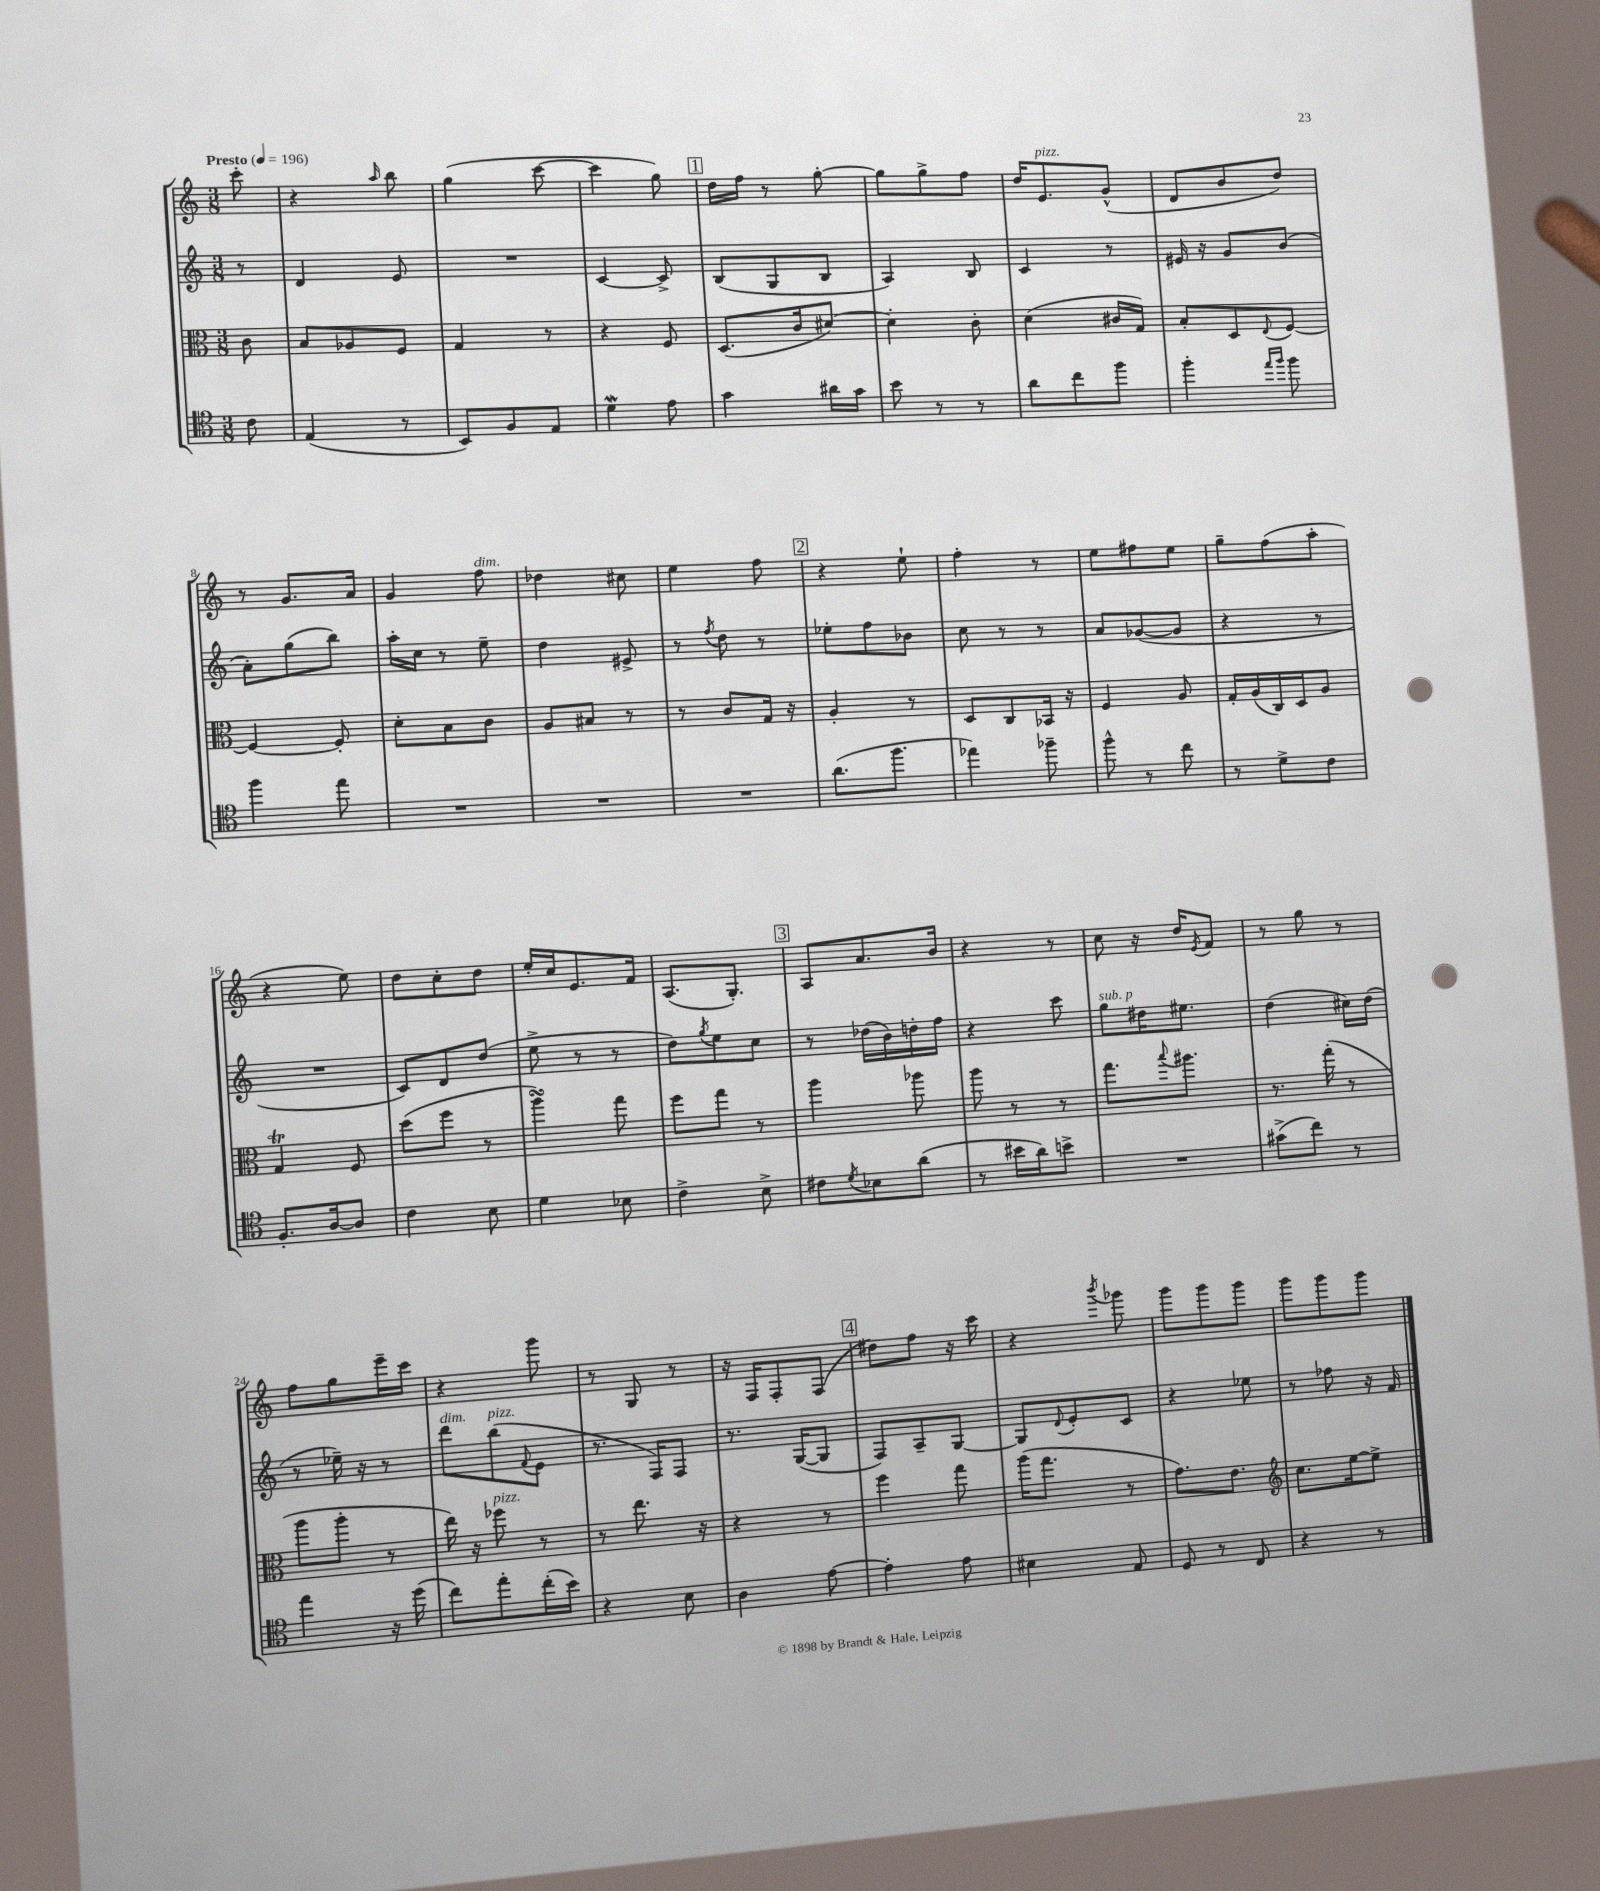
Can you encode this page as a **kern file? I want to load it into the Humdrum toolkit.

**kern	**kern	**kern	**kern
*staff4	*staff3	*staff2	*staff1
*clefC4	*clefC3	*clefG2	*clefG2
*k[]	*k[]	*k[]	*k[]
*M3/8	*M3/8	*M3/8	*M3/8
*MM196	*MM196	*MM196	*MM196
8c\	8c\	8r	8ccc'\
=	=	=	=
(4E/	8B/L	4d/	4r
.	8A-/	.	.
.	.	.	16qqaa/
8r	8F/J	8e/	8bb\
=	=	=	=
8BB/L)	4G/	4.r	(4gg\
8F/	.	.	.
8E/J	8r	.	[8ccc\
=	=	=	=
4d\	4r	[4c/	4ccc\]
8e\	8F/	8c^/]	8gg\)
=	=	=	=
4g\	(8.D/L	(8B/L	16dd\LL
.	.	.	16ff\JJ
.	.	8G/	8r
.	16c/k	.	.
16a#\LL	[8d#/J)	8B/J	[8gg'\
16g\JJ	.	.	.
=	=	=	=
8b\	4d#'\]	4A/)	8gg\]L
8r	.	.	8gg^\
8r	8c'\	8B/	8ff\J
=	=	=	=
8a\L	(4d\	4c/	16dd/LK
.	.	.	8.e/
8cc\	.	.	.
8ff\J	16c#/LL	8r	(8g^^/J
.	16G/JJ)	.	.
=	=	=	=
4ff'\	8B'/L	16e#/	8d/L
.	.	16r	.
.	8D/	8g/L	8b/
16qqee/LL	.	.	.
16qqff/JJ	8qqE/	.	.
8ff\	[8F/J	(8b/J	8dd/J)
=	=	=	=
4ff\	4F/_	8a'\L)	8r
.	.	(8gg\	8.g/L
8ee\	8F'/]	8bb\J)	.
.	.	.	16a/Jk
=	=	=	=
4.r	8d'\L	16aa'\LL	4g/
.	.	16cc\JJ	.
.	8B\	8r	.
.	8c\J	8ee~\	8ff\
=	=	=	=
4.r	8A/L	4dd\	4dd-\
.	8B#/J	.	.
.	8r	8e#^/	8cc#\
=	=	=	=
4.r	8r	8r	4ee\
.	.	8qff/	.
.	8c/L	8dd\	.
.	16G/Jk	8r	8ff\
.	16r	.	.
=	=	=	=
(8.a\L	4A'/	8ee-'\L	4r
.	.	8ff\	.
8.ff\J	.	.	.
.	8r	8b-\J	8ee`\
=	=	=	=
4ee-\)	8D/L	8cc\	4ff'\
.	8C/	8r	.
8ff-~\	16BB-/Jk	8r	8r
.	16r	.	.
=	=	=	=
8ff^^\	4F/	8a/L	8ee\L
8r	.	([8g-/	8ff#\
8cc\	8A/	8g-/]J	8ee\J
=	=	=	=
8r	16G'/LL	4r	8gg~\L
.	(16A/	.	.
8d^\L	16C/)	.	(8ff\
.	16D/J	.	.
8c\J	8A/J	8r	8aa'\J
=	=	=	=
8.F'/L	4G/	4.r	4r
[16A/k	.	.	.
8A/]J	8F/	.	8ee\)
=	=	=	=
4c\	(8dd\L	8c/L)	8dd\L
.	8ff\J	8d/	8cc'\
8B\	8r	(8dd/J	8dd\J
=	=	=	=
4d\	4aa\)	8ee^\	16ee'/LL
.	.	.	16cc/J
.	.	8r	8.e/
8B-\	8gg\	8r	.
.	.	.	16f/Jk
=	=	=	=
4c^\	8ff\L	8dd\L)	(8.A/L
.	.	8qgg/	.
.	8gg\J	8ee\	.
.	.	.	8.G'/J)
8B^\	8r	8cc\J	.
=	=	=	=
8c#\L	4aa\	8r	8A/L
8qd/	.	.	.
8B-\	.	(16dd-\LL	8.a/
.	.	16b\)	.
(8a\J	8aa-\	16dd'\	.
.	.	16ff\JJ	16b/Jk
=	=	=	=
8r	8aa\	4r	4r
16b#\LL	8r	.	.
16a\J)	.	.	.
8b^\J	8r	8ccc\	8r
=	=	=	=
4.r	8.gg\L	8gg\L	8cc\
.	.	16dd#\K	16r
.	8qqbb/	.	.
.	8.aa#\J	8.ee#\J	16dd/LK
.	.	.	8qe/
.	.	.	8f/J
=	=	=	=
(8g#^\L	8.r	(4dd\	8r
8cc\J)	.	.	8gg\
.	(16gg'\	.	.
8r	8r	16cc#\LL)	8r
.	.	(16dd\JJ	.
=	=	=	=
4ee\	8aa\L	8r	8ff\L
.	8aa'\J	16ee-~\)	8gg\
.	.	16r	.
16r	8r	8r	16eee~\L
(16dd\	.	.	16ccc\JJ
=	=	=	=
8cc\L)	16ee\)	8ddd\L	4r
.	16r	.	.
8ee'\	8ff-\	(8bb\	.
.	.	8qqf/	.
(16cc'\L	8r	8e\J	8ggg\
16b\JJ)	.	.	.
=	=	=	=
4r	8r	8.r	8r
.	8.ee\	.	8G/
.	.	16F/LK)	.
8B\	.	8F/J	8r
.	16r	.	.
=	=	=	=
4A\	4r	8.r	16r
.	.	.	16F/LK
.	.	.	8F'/
.	.	([16G/LK	.
[8e\	8r	8G/]J	(8F/J
=	=	=	=
4e'\]	4ff\	8F/L)	8dd#\L)
.	.	8A~/	8ff\J
8e\	8gg\	[8G/J	16r
.	.	.	16ccc\
=	=	=	=
4B#\	(16aa\LK	8G/]L	4r
.	8.gg\J	.	.
.	.	8qqd/	.
.	.	8e'/	.
.	.	.	8qbbb/
8E/	8r	8c/J	8ggg-\
=	=	=	=
8D/	8.g\L)	4r	8ggg\L
8r	.	.	8ggg\
.	8.e\J	.	.
8C/	.	8ee-\	8ggg\J
=	=	=	=
*	*clefG2	*	*
4r	8.cc\L	8r	8ggg\L
.	.	8ff-\	8ggg\
.	[16ee\k	.	.
8r	8ee^\]J	16r	8ggg\J
.	.	16f/	.
==	==	==	==
*-	*-	*-	*-
